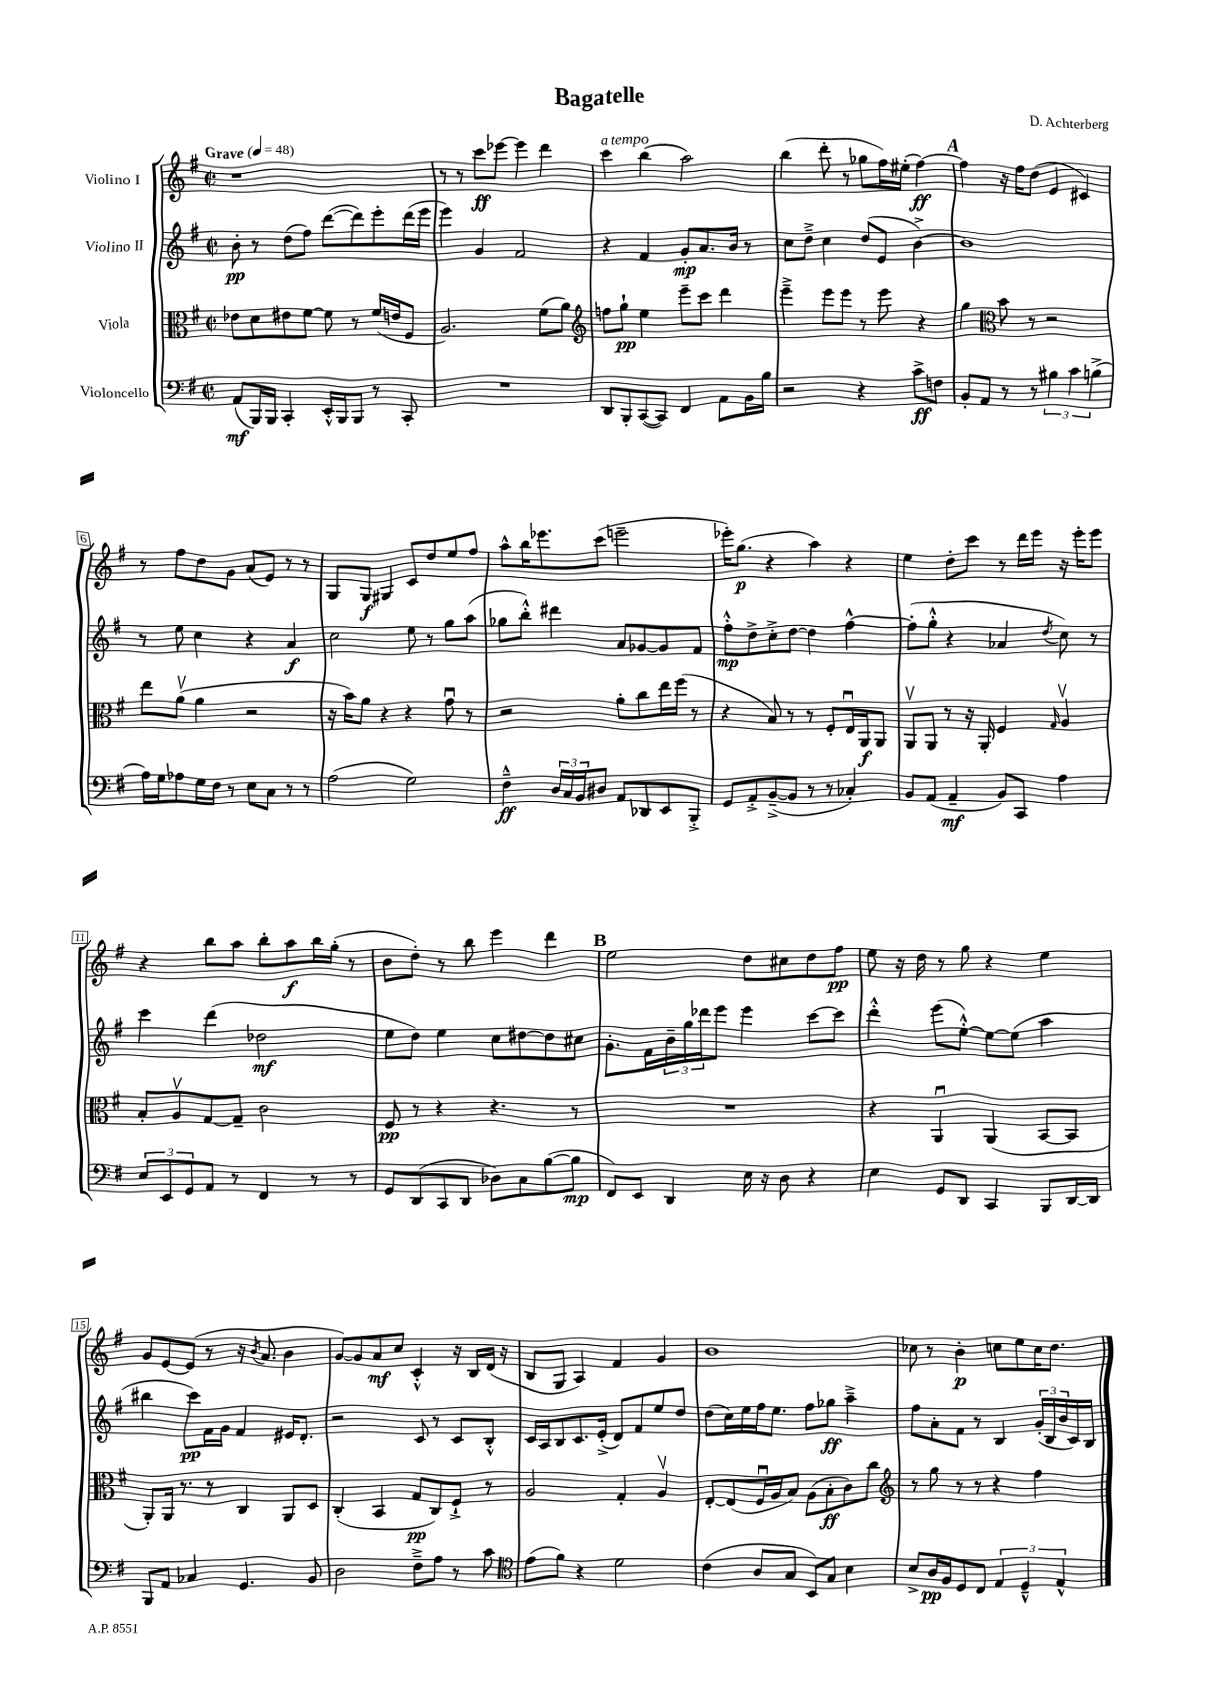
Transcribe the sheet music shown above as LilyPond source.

\header { title = "Bagatelle" composer = "D. Achterberg" }
<<
\new StaffGroup <<
\new Staff = "s0" \with { instrumentName = "Violino I" } {
    \clef treble \key g \major \defaultTimeSignature \time 2/2 \tempo "Grave" 4 = 48
    r1 |
    r8 r8 c'''8\ff ees'''8~ ees'''4 d'''4 |
    c'''4^\markup { \italic "a tempo" } b''4( a''2) |
    b''4( d'''8-. r8 ges''8 fis''16) eis''16-.( fis''4~\ff) |
    \mark \markup { \bold "A" } fis''4 r16 fis''16 d''8( e'4 cis'4) |
    r8 fis''8 d''8 g'8 a'8( e'8) r8 r8 |
    g8 g8\f gis4 c'8 d''8 e''8 fis''8 |
    a''8-^ b''16 ees'''8. c'''8( e'''2-- |
    ees'''16-.) g''8.\p( r4 a''4) r4 |
    e''4 d''8-. c'''8 r8 d'''16 e'''16 r16 e'''16-. e'''8 |
    r4 b''8 a''8 b''8-. a''8\f b''16 g''16-.( r8 |
    b'8 d''8-.) r8 b''8 e'''4 d'''4 |
    \mark \markup { \bold "B" } e''2 d''8 cis''8 d''8 fis''8\pp |
    e''8 r16 d''16 r8 g''8 r4 e''4 |
    g'8 e'8~ e'8( r8 r16 \acciaccatura { b'8 } a'8. b'4 |
    g'8~) g'8 a'8\mf c''8 c'4-.-^ r16 b16 d'16( r16 |
    b8 g8 a4) fis'4 g'4 |
    b'1 |
    ces''8 r8 b'4-.\p c''8 e''8 c''16 d''8. \bar "|." |
}
\new Staff = "s1" \with { instrumentName = "Violino II" } {
    \clef treble \key g \major \defaultTimeSignature \time 2/2
    b'8-.\pp r8 d''8( fis''8) d'''8~( d'''8) e'''8-. d'''16( e'''16 |
    e'''4) g'4 fis'2 |
    r4 fis'4 g'8-.\mp a'8. b'16 r8 |
    c''8 d''8---> c''4 d''8( e'8 b'4~->) |
    \mark \markup { \bold "A" } b'1 |
    r8 e''8 c''4 r4 a'4\f |
    c''2 e''8 r8 g''8 a''8( |
    ges''8 b''8-.-^) dis'''4 a'8 ges'8~ ges'8 fis'8 |
    fis''8-.-^\mp d''8-> c''8-.-> d''8~ d''4 fis''4~-^ |
    fis''8-.( g''8-.-^ r4 aes'4 \acciaccatura { d''8 } c''8) r8 |
    c'''4 d'''4( des''2\mf |
    e''8 d''8) e''4 c''8 dis''8~ dis''8 cis''8 |
    \mark \markup { \bold "B" } g'8.-. fis'16 \tuplet 3/2 { b'16-- g''16 des'''16 } e'''8 e'''4 c'''8~ c'''8 |
    d'''4-.-^ e'''8( e''8~-.-^) e''8~ e''8( a''4 |
    bis''4 c'''8\pp) fis'16 g'16 fis'4 eis'16 d'8.-. |
    r2 c'8 r8 c'8 b8-.-^ |
    c'16 a16 b8 c'8. e'16-.->( d'8) fis'8 e''8 d''8 |
    d''8( c''16) e''16 fis''16 e''8. fis''8 ges''8\ff a''4---> |
    fis''8 a'8-. fis'8 r8 b4 \tuplet 3/2 { g'16-.( b16 b'16 } c'16) b16 \bar "|." |
}
\new Staff = "s2" \with { instrumentName = "Viola" } {
    \clef alto \key g \major \defaultTimeSignature \time 2/2
    ees'8 d'8 eis'8 fis'8~ fis'8 r8 fis'16( e'16 fis8 |
    a2.) fis'8( a'8) |
    \clef treble f''8 g''8-!\pp e''4 e'''8-- c'''8 d'''4 |
    e'''4---> e'''8 e'''8 r8 e'''8 r4 |
    \mark \markup { \bold "A" } g''4 \clef alto b'8 r8 r2 |
    e''8 a'8\upbow( a'4 r2 |
    r16 b'16) a'8 r4 r4 g'8\downbow r8 |
    r2 a'8-. c''8 e''16 fis''16( r8 |
    r4 b8) r8 r8 fis8-. e16\downbow a,16\f a,8 |
    a,8\upbow a,8 r8 r16 a,16-. fis4 \grace { g16 } a4\upbow |
    b8-. a8\upbow g8~ g8-- c'2 |
    fis8\pp r8 r4 r4. r8 |
    \mark \markup { \bold "B" } R1 |
    r4 a,4\downbow a,4( b,8~ b,8 |
    a,8-.) a,16 r8. r8 c4 a,8 d8 |
    c4-.( b,4 g8\pp c8) fis8-!-> r8 |
    a2 g4-. a4\upbow |
    e8~-. e8( fis16\downbow a16 b8) a8( b8-.\ff c'8) c''8 |
    \clef treble r8 g''8 r8 r8 r4 fis''4 \bar "|." |
}
\new Staff = "s3" \with { instrumentName = "Violoncello" } {
    \clef bass \key g \major \defaultTimeSignature \time 2/2
    a,8\mf( b,,16) b,,16 c,4-. e,16-.-^ b,,16 b,,8 r8 c,8-. |
    R1 |
    d,8 b,,8-. c,8~( c,8) fis,4 a,8 b,16 b16 |
    r2 r4 c'8->\ff f8 |
    \mark \markup { \bold "A" } b,8-. a,8 r8 r8 \tuplet 3/2 { bis4 c'4 b4->( } |
    a16) g16 aes8 g16 fis16 r8 e8 c8 r8 r8 |
    a2( g2) |
    fis4---^\ff \tuplet 3/2 { d16 c16 b,16 } dis8 a,8 des,8 e,8 b,,8-.-> |
    g,8 a,8-.-> b,8~--->( b,8 r8 r8 ces4-.) |
    b,8 a,8( a,4--\mf b,8) c,8 a4 |
    \tuplet 3/2 { e8 e,8 g,8 } a,8 r8 fis,4 r8 r8 |
    g,8 d,8( c,8 d,8 des8) c8 b8~( b8\mp |
    \mark \markup { \bold "B" } fis,8) e,8 d,4 e16 r16 d8 r4 |
    e4 g,8 d,8 c,4 b,,8 d,16~ d,16 |
    b,,8 a,8 ces4 g,4. b,8 |
    d2 fis8---> a8 r8 c'8 |
    \clef tenor e'8( fis'8) r4 d'2 |
    c'4( a8 g8 b,8) g8 b4 |
    b8-> a16\pp fis16 d8 c8 \tuplet 3/2 { e4 d4---^ e4-^ } \bar "|." |
}
>>
>>
\layout { \context { \Score \override BarNumber.stencil = #(make-stencil-boxer 0.1 0.3 ly:text-interface::print) } }
